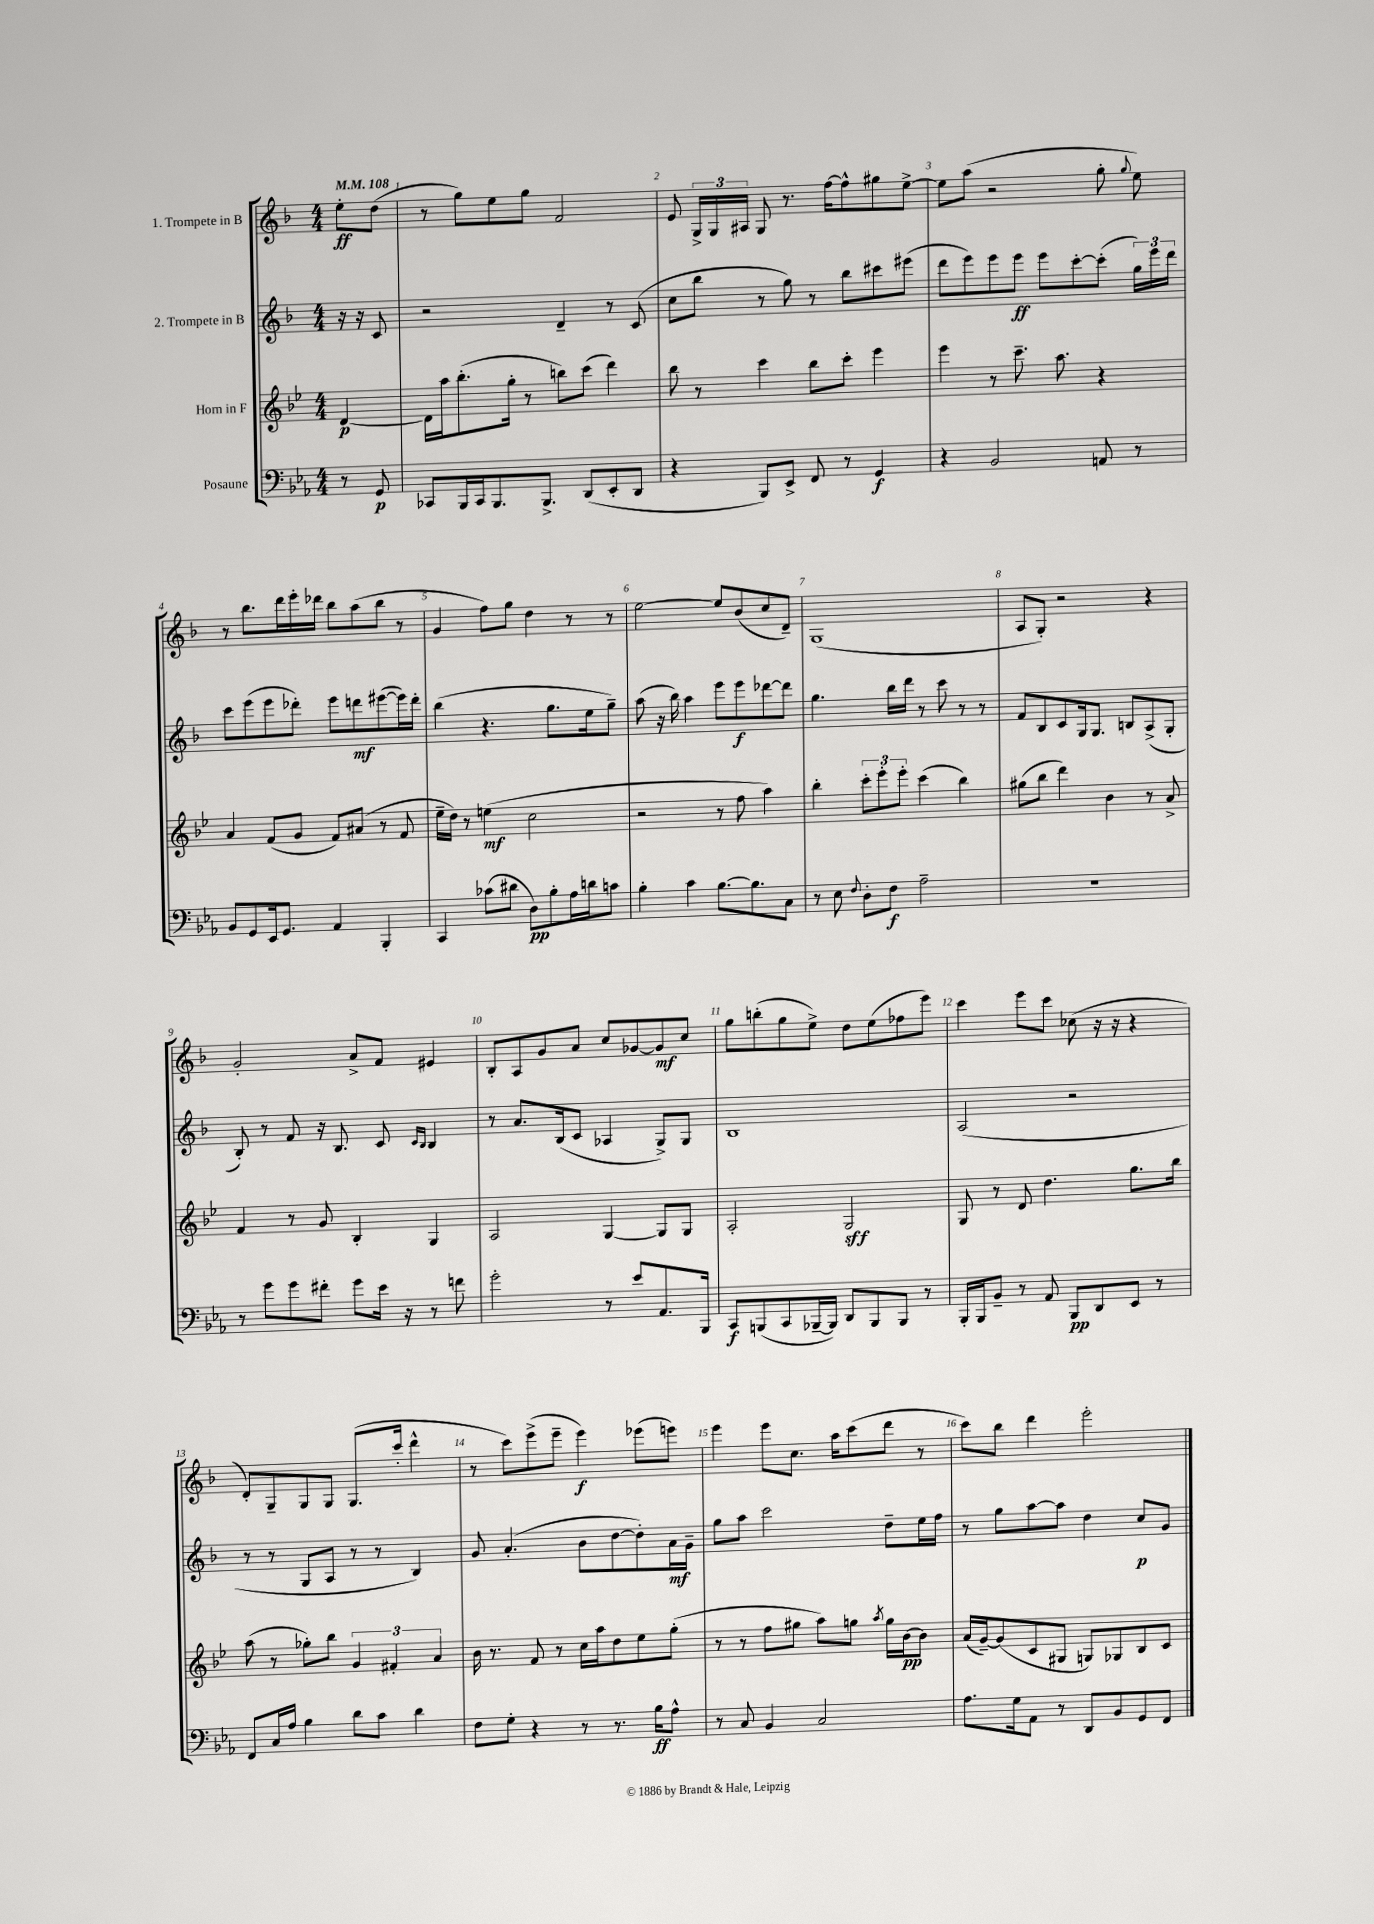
<<
\new StaffGroup <<
\new Staff = "s0" \with { instrumentName = "1. Trompete in B" } {
    \clef treble \key f \major \numericTimeSignature \time 4/4 \partial 4 \tempo 4 = 108
    \autoBeamOff e''8[-.\ff d''8]( |
    r8 g''8[) e''8 g''8] f'2 |
    e'8 \tuplet 3/2 { g16[-> g16 ais16] } g8 r8. f''16[~ f''8-^ gis''8 e''8]~-> |
    e''8[ a''8]( r2 g''8-. \appoggiatura { g''8 } e''8) |
    r8 bes''8.[ d'''16 e'''16-. des'''16] bes''8[ a''8( bes''8] r8 |
    g'4 f''8[) g''8] d''4 r8 r8 |
    e''2~ e''8[ bes'8( c''8 d'8]--) |
    g1( |
    a8[ g8]-.) r2 r4 |
    g'2-. a'8[-> f'8] eis'4 |
    bes8[-. a8 g'8 a'8] c''8[ ges'8~ ges'8\mf c''8] |
    g''8[ b''8-.( g''8 e''8]->) d''8[ e''8( fes''8 e'''8]) |
    c'''4 e'''8[ c'''8] ces''8( r16 r16 r4 |
    d'8[-.) g8-- g8 g8] g8.[( c'''16]-. d'''4-^ |
    r8 c'''8[) e'''8->( e'''8]-- e'''4\f) ees'''8[( e'''8]) |
    e'''4 e'''8[ c''8.] a''16[ c'''8( d'''8] r8 |
    c'''8[) bes''8] d'''4 e'''2-. \bar "|." |
}
\new Staff = "s1" \with { instrumentName = "2. Trompete in B" } {
    \clef treble \key f \major \numericTimeSignature \time 4/4 \partial 4
    \autoBeamOff r16 r16 c'8 |
    r2 d'4-- r8 c'8( |
    c''8[ bes''8] r8 g''8) r8 bes''8[ cis'''8 eis'''8]( |
    d'''8[ e'''8) e'''8 e'''8]\ff e'''8[ c'''8~-. c'''8]-.( \tuplet 3/2 { g''16[) e'''16 d'''16] } |
    c'''8[ e'''8( e'''8 des'''8]-.) e'''8[ d'''8\mf eis'''8~( eis'''16) d'''16]-. |
    bes''4( r4. g''8.[ e''16 g''8]--) |
    a''8( r16 bes''16) a''4 e'''8[ e'''8\f des'''8~ des'''8] |
    g''4. bes''16[ d'''16] r8 c'''8 r8 r8 |
    f'8[ bes8 c'8 g16 g8.] b8[ a8->( g8]-. |
    bes8-.) r8 f'8 r16 bes8. c'8 \grace { c'16[ bes16] } bes4 |
    r8 a'8.[ bes16( c'8] aes4 g8[->) g8] |
    bes1 |
    a2( r2 |
    r8 r8 g8[ a8] r8 r8 bes4) |
    g'8 a'4.-.( bes'8[ d''8~ d''8-.) a'16\mf g'16]-- |
    g''8[ a''8] c'''2 d''8[-- e''16 f''16] |
    r8 g''8[ a''8~ a''8] d''4 c''8[\p g'8] \bar "|." |
}
\new Staff = "s2" \with { instrumentName = "Horn in F" } {
    \clef treble \key bes \major \numericTimeSignature \time 4/4 \partial 4
    \autoBeamOff d'4~\p |
    d'16[ a''16 bes''8.-.( g''16]-. r8 b''8[) c'''8]( d'''4) |
    bes''8 r8 c'''4 bes''8[ c'''8]-. ees'''4 |
    ees'''4 r8 c'''8.-- a''8. r4 |
    a'4 f'8[( g'8] f'8[) ais'8]( r8 f'8 |
    ees''16[-- d''16]) r8 e''4\mf( c''2 |
    r2 r8 f''8 a''4) |
    bes''4-. \tuplet 3/2 { c'''8[-. ees'''8-. ees'''8]-. } c'''4( bes''4) |
    gis''8[( bes''8] d'''4) bes'4 r8 a'8-> |
    f'4 r8 g'8 bes4-. g4 |
    a2 g4~ g8[ g8] |
    a2-. g2\sff |
    g8 r8 d'8 d''4. g''8.[ bes''16] |
    a''8( r8 ges''8[-.) bes''8] \tuplet 3/2 { g'4 fis'4-. a'4 } |
    bes'16 r8. f'8 r8 c''16[ a''16 d''8 ees''8 g''8]-.( |
    r8 r8 f''8[ gis''8] a''8[) g''8] \acciaccatura { a''8 } g''16[ bes'16~\pp bes'8] |
    a'16[( g'16~--) g'8( c'8 gis8] g8[) ges8 bes8 c'8] \bar "|." |
}
\new Staff = "s3" \with { instrumentName = "Posaune" } {
    \clef bass \key ees \major \numericTimeSignature \time 4/4 \partial 4
    \autoBeamOff r8 g,8\p |
    ces,8[ bes,,16 ces,16 bes,,8. bes,,8.]-> d,8[( ees,8-. d,8] |
    r4 bes,,8[) ees,8]-> f,8 r8 g,4\f |
    r4 bes,2 a,8 r8 |
    bes,8[ g,8 ees,16 g,8.] aes,4 bes,,4-. |
    c,4 ces'8[( dis'8] d8[\pp) bes8-. aes16 d'16 c'8] |
    bes4-. c'4 bes8.[~ bes8. c8] |
    r8 ees8 \appoggiatura { f8 } d8[-. f8]\f aes2-- |
    R1 |
    r8 g'8[ g'8 fis'8]-. g'8[ ees'16] r16 r8 f'8 |
    g'2-. r8 ees'8[ aes,8. bes,,16] |
    c,8[\f b,,8( c,8 bes,,16~-- bes,,16]) d,8[ bes,,8 bes,,8] r8 |
    bes,,16[-. bes,,16 bes,8]-- r8 aes,8 bes,,8[\pp d,8 ees,8] r8 |
    f,8[ c16 aes16] bes4 d'8[ c'8] d'4 |
    f8[ g8]-. r4 r8 r8. bes16[\ff aes8]-^ |
    r8 c8 bes,4 c2 |
    aes8.[ g16 aes,8] r8 d,8[ bes,8 g,8 f,8] \bar "|." |
}
>>
>>
\layout { \context { \Score \override BarNumber.break-visibility = ##(#f #t #t) barNumberVisibility = #all-bar-numbers-visible } }
